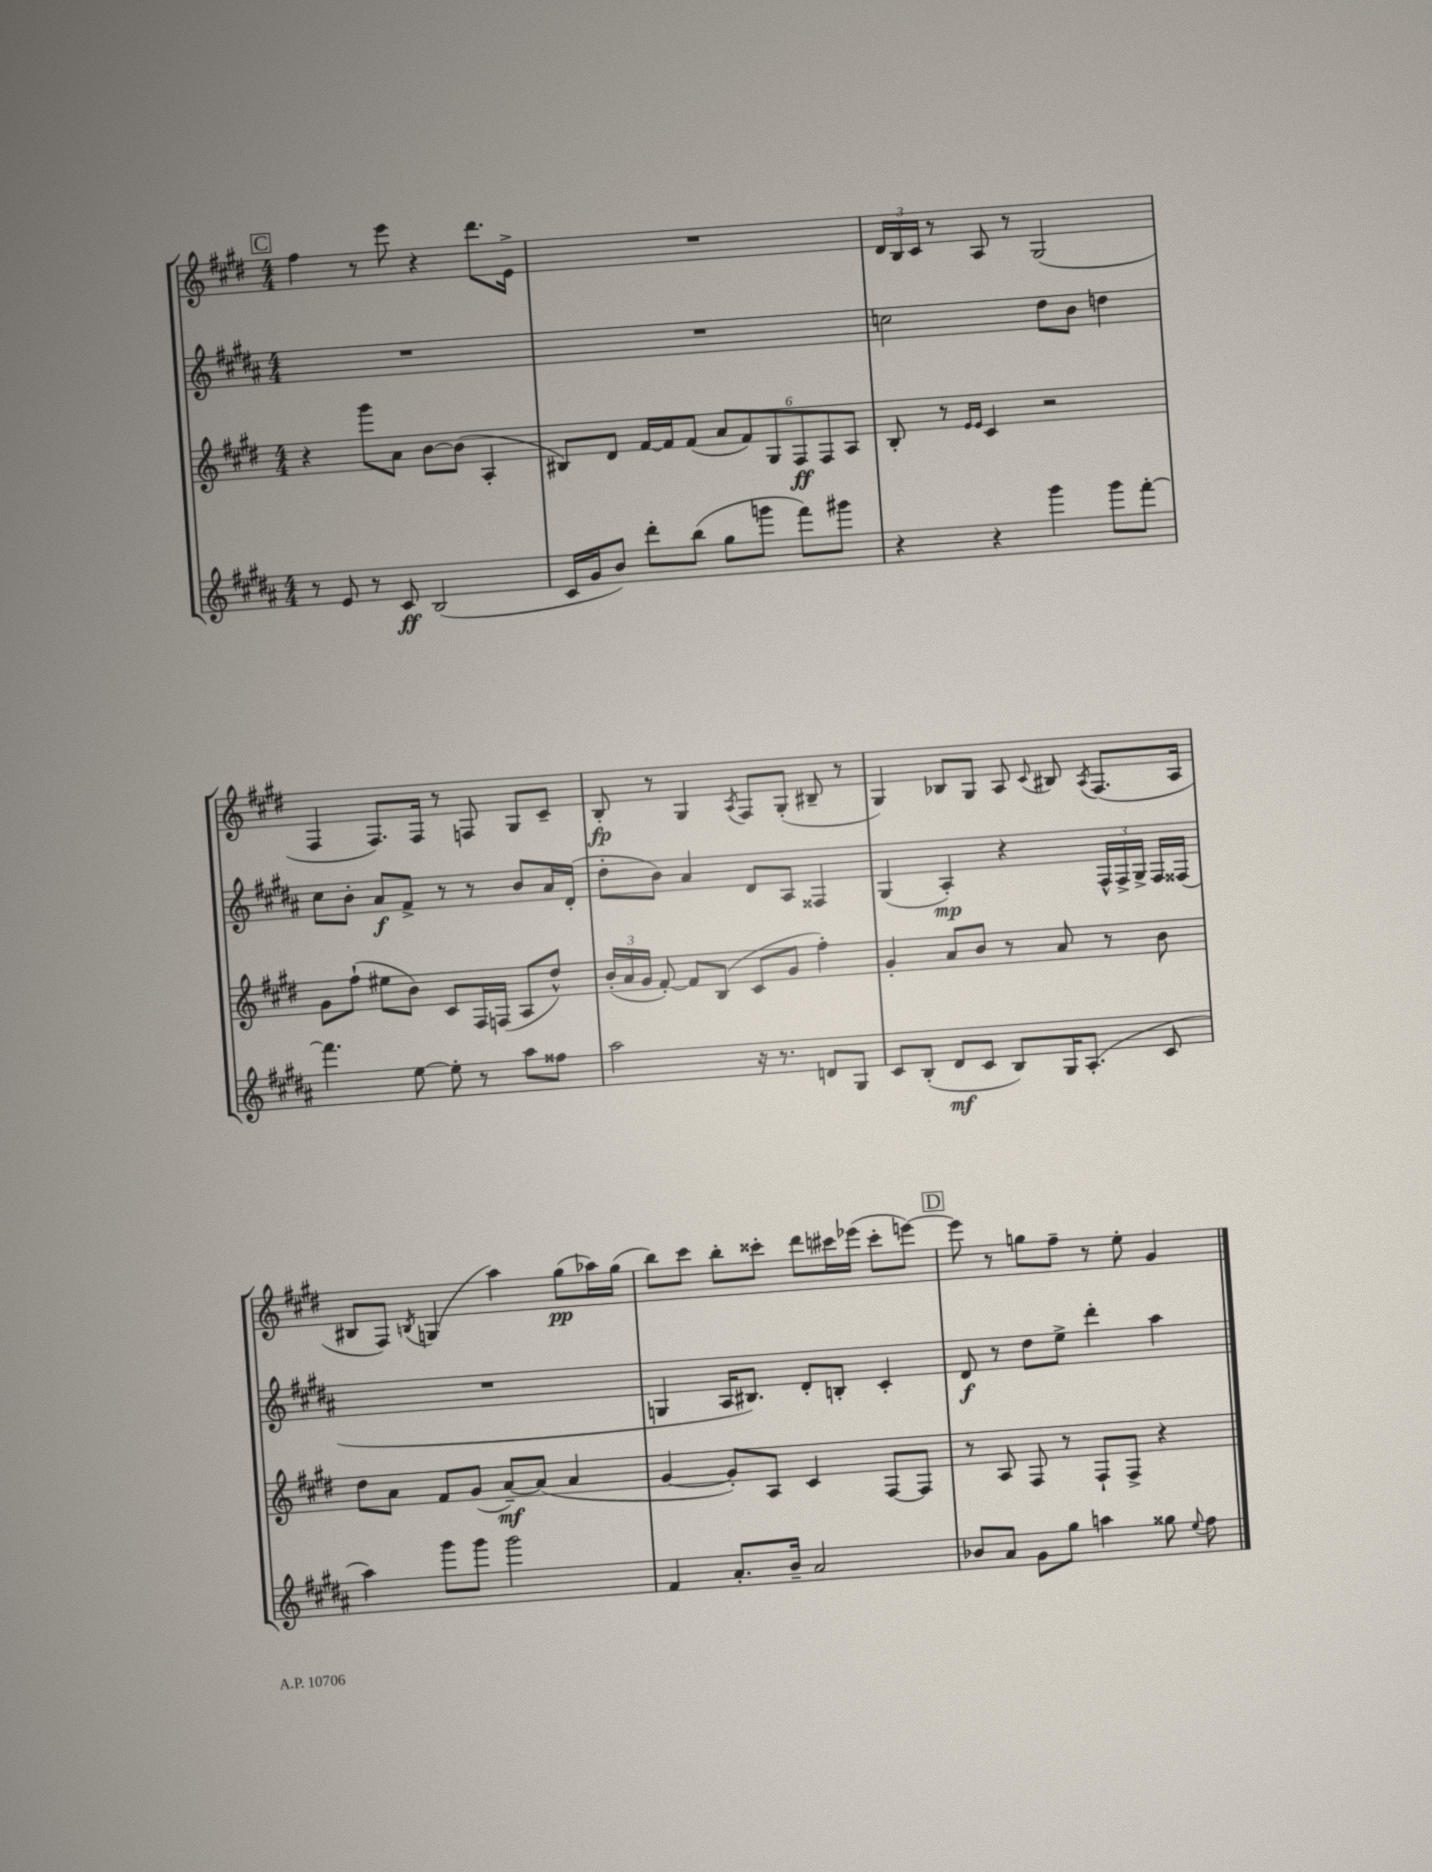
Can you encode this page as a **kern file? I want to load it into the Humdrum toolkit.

**kern	**kern	**kern	**kern
*staff4	*staff3	*staff2	*staff1
*clefG2	*clefG2	*clefG2	*clefG2
*k[f#c#g#d#a#]	*k[f#c#g#d#]	*k[f#c#g#d#a#]	*k[f#c#g#d#]
*M4/4	*M4/4	*M4/4	*M4/4
8r	4r	1r	4ff#
8e	.	.	.
8r	8ggg#	.	8r
8c#	8a	.	8eee
(2B	[8b	.	4r
.	(8b]	.	.
.	4A'	.	8.ddd#
.	.	.	16e^
=	=	=	=
16c#	8B#)	1r	1r
16g#	.	.	.
8b)	8d#	.	.
8ddd#'	[16f#	.	.
.	16f#]	.	.
(8bb	(8f#	.	.
8gg#	12a	.	.
.	12f#)	.	.
8ggg	.	.	.
.	12G#	.	.
8fff#)	12F#	.	.
.	12F#	.	.
8ggg#	.	.	.
.	12A	.	.
=	=	=	=
4r	8B'	2cc	24d#
.	.	.	24B
.	.	.	24c#
.	8r	.	8r
.	16qqe	.	.
.	16qqe	.	.
4r	4c#	.	8A
.	.	.	8r
4ggg#	2r	8dd#	(2G#
.	.	8b	.
8ggg#	.	4dd	.
[8fff#'	.	.	.
=	=	=	=
4.fff#]	8g#	8cc#	4F#
.	(8ff#`	8b'	.
.	8ee#	8a#	8.F#)
[8ee	8b)	8f#^	.
.	.	.	16F#
8ee']	8c#	8r	8r
8r	16F#	8r	8F
.	(16F	.	.
8aa#	8A	8b	8G#
8ff##	8dd#^^)	16a#	8c#~
.	.	(16d#'	.
=	=	=	=
2aa#	(24b'	8dd#'	8B'
.	24a	.	.
.	24g#	.	.
.	[8f#')	8b)	8r
.	8f#]	4a#	4G#
.	(8B	.	.
.	.	.	8qA
16r	8c#	8d#	8F#
8.r	.	.	.
.	8g#	8A#	(8G#'
8d	4ff#')	4F##	8B#~
8G#	.	.	8r
=	=	=	=
8c#	4g#'	(4G#	4G#)
(8B'	.	.	.
8d#	8a	4A#')	8B-
8c#	8b	.	8G#
8B)	8r	4r	8A
.	.	.	8qqc#
16G#	8a	.	8B#
(8.A#'	.	.	.
.	.	.	8qA
.	8r	24F#^^	(8.F#
.	.	24F#^	.
.	.	24G#^	.
8c#	8b	16F#	.
.	.	(16F##	16A
=	=	=	=
4aa#)	8dd#	1r	8B#
.	8a	.	8F#)
.	.	.	8qB
8ggg#	8f#	.	(4G
8ggg#	(8g#	.	.
2ggg#	[8a~)	.	4aa)
.	(8a]	.	.
.	4a	.	(8gg#
.	.	.	16aa-)
.	.	.	(16gg#
=	=	=	=
4f#	[4g#	4G	8bb)
.	.	.	8ccc#
8.a#'	8g#'])	16A#	8bb'
.	.	8.B#)	.
.	8A	.	8ccc##'
16b~	.	.	.
2a#	4c#	8d#'	8ddd#
.	.	8B'	16ccc#
.	.	.	(16eee-
.	[8F#	4c#'	8ccc#'
.	8F#]	.	[8eee)
=	=	=	=
8b-	8r	8d#	8eee]
8a#	8A	8r	8r
8g#	8F#	8dd#	8gg
8gg#	8r	8ee^	8ff#~
4aa	8F#`	4ddd#'	8r
.	8F#^	.	8ee'
8gg##	4r	4aa#	4g#
8qqee	.	.	.
8ff#	.	.	.
==	==	==	==
*-	*-	*-	*-
